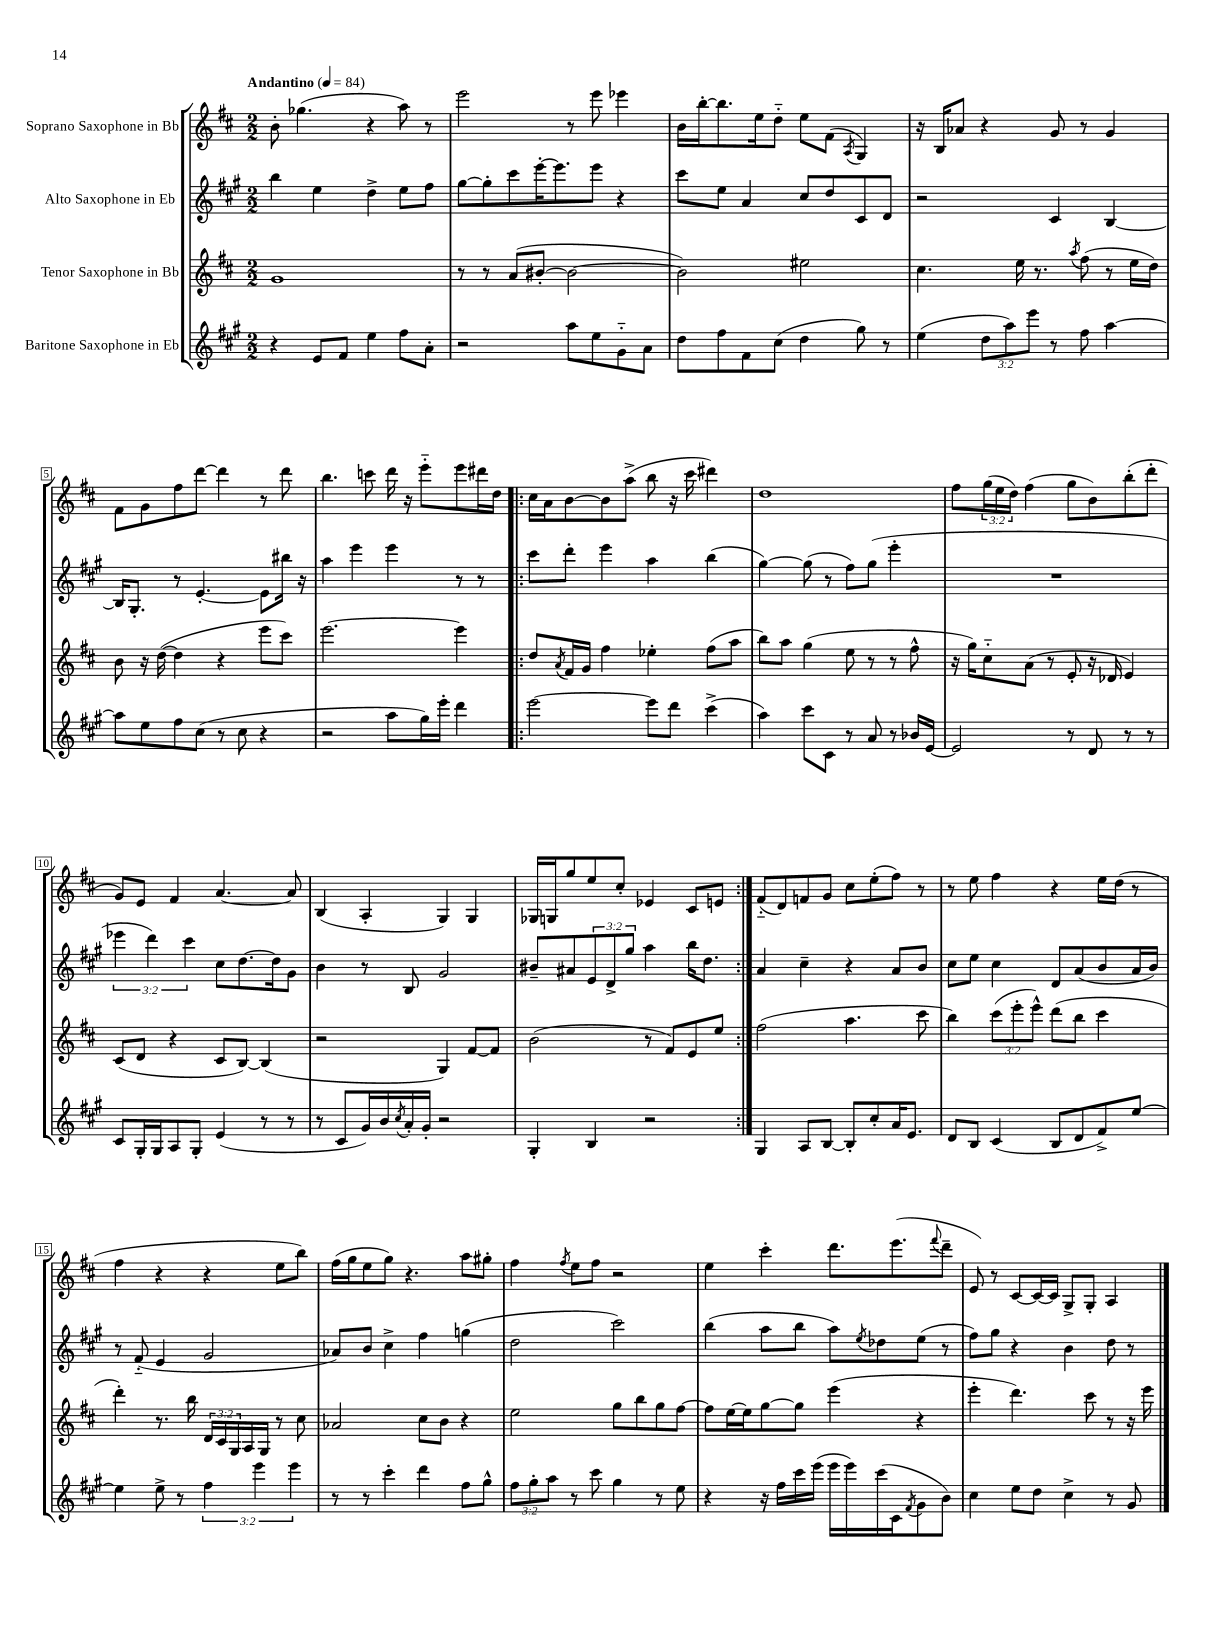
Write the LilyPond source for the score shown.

<<
\new StaffGroup <<
\new Staff = "s0" \with { instrumentName = "Soprano Saxophone in Bb" } {
    \clef treble \key d \major \numericTimeSignature \time 2/2 \override Staff.TupletNumber.text = #tuplet-number::calc-fraction-text \tempo "Andantino" 4 = 84
    b'8-. ges''4.( r4 a''8) r8 |
    e'''2 r8 e'''8 ees'''4 |
    b'16 b''16~-. b''8. e''16 d''8-_ e''8 fis'8( \acciaccatura { a8 } g4) |
    r16 b16 aes'8 r4 g'8 r8 g'4 |
    fis'8 g'8 fis''8 d'''8~ d'''4 r8 d'''8 |
    b''4. c'''8 d'''16 r16 e'''8-_ e'''8 dis'''16 d''16 |
    \repeat volta 2 { cis''16 a'16 b'8~ b'8 a''8->( b''8 r16 cis'''16 dis'''4) |
    d''1 |
    fis''8 \tuplet 3/2 { g''16( e''16 d''16) } fis''4( g''8 b'8) b''8-.( d'''8-. |
    g'8) e'8 fis'4 a'4.~ a'8 |
    b4( a4-. g4) g4 |
    ges16 g16 g''8 e''8 cis''8-. ees'4 cis'8 e'8 | }
    fis'8-_( d'8) f'8 g'8 cis''8 e''8-.( fis''8) r8 |
    r8 e''8 fis''4 r4 e''16 d''16( r8 |
    fis''4 r4 r4 e''8 b''8) |
    fis''16( g''16 e''8 g''8) r4. a''8 gis''8-. |
    fis''4 \acciaccatura { fis''8 } e''8 fis''8 r2 |
    e''4 cis'''4-. d'''8. e'''8.( \appoggiatura { fis'''8 } d'''8-- |
    e'8) r8 cis'8~ cis'16~ cis'16 g8-> g8-. a4 \bar "|." |
}
\new Staff = "s1" \with { instrumentName = "Alto Saxophone in Eb" } {
    \clef treble \key a \major \numericTimeSignature \time 2/2 \override Staff.TupletNumber.text = #tuplet-number::calc-fraction-text
    b''4 e''4 d''4-> e''8 fis''8 |
    gis''8~ gis''8-. cis'''8 e'''16~-. e'''8. e'''8 r4 |
    cis'''8 e''8 a'4 cis''8 d''8 cis'8 d'8 |
    r2 cis'4 b4~ |
    b16 gis8.-. r8 e'4.~-. e'8 bis''16 r16 |
    a''4 e'''4 e'''4 r8 r8 |
    \repeat volta 2 { cis'''8 d'''8-. e'''4 a''4 b''4( |
    gis''4~) gis''8( r8 fis''8) gis''8( e'''4-. |
    R1 |
    \tuplet 3/2 { ees'''4 d'''4) cis'''4 } cis''8 d''8.~ d''16 gis'8 |
    b'4 r8 b8 gis'2 |
    bis'8-- ais'8 \tuplet 3/2 { e'8 d'8-> gis''8 } a''4 b''16 d''8. | }
    a'4 cis''4-- r4 a'8 b'8 |
    cis''8 e''8 cis''4 d'8 a'8( b'8 a'16 b'16) |
    r8 fis'8-_( e'4 gis'2 |
    aes'8) b'8 cis''4-> fis''4 g''4( |
    d''2 cis'''2) |
    b''4( a''8 b''8 a''8) \acciaccatura { e''8 } des''8 e''8( r8 |
    fis''8) gis''8 r4 b'4 d''8 r8 \bar "|." |
}
\new Staff = "s2" \with { instrumentName = "Tenor Saxophone in Bb" } {
    \clef treble \key d \major \numericTimeSignature \time 2/2 \override Staff.TupletNumber.text = #tuplet-number::calc-fraction-text
    g'1 |
    r8 r8 a'8( bis'8~-. bis'2~ |
    bis'2) eis''2 |
    cis''4. e''16 r8. \acciaccatura { a''8 } fis''8( r8 e''16 d''16) |
    b'8 r16 d''16~( d''4 r4 e'''8 cis'''8) |
    e'''2.~ e'''4 |
    \repeat volta 2 { d''8 \acciaccatura { a'8 } fis'16 g'16 fis''4 ees''4-. fis''8( a''8 |
    b''8) a''8 g''4( e''8 r8 r8 fis''8-^ |
    r16 g''16) cis''8-_ a'8( r8 e'8-. r16 des'16 e'4) |
    cis'8( d'8 r4 cis'8 b8~) b4( |
    r2 g4) fis'8~ fis'8 |
    b'2( r8 fis'8) e'8 e''8 | }
    fis''2( a''4. cis'''8 |
    b''4) \tuplet 3/2 { cis'''8( e'''8-. e'''8-^) } d'''8( b''8 cis'''4 |
    d'''4-.) r8. b''16 \tuplet 3/2 { d'16 cis'16 g16 } a16 g16 r8 cis''8 |
    aes'2 cis''8 b'8 r4 |
    e''2 g''8 b''8 g''8 fis''8~ |
    fis''8 e''16~ e''16 g''8~ g''8 e'''4( r4 |
    e'''4-. d'''4.) cis'''8 r8 r16 e'''16 \bar "|." |
}
\new Staff = "s3" \with { instrumentName = "Baritone Saxophone in Eb" } {
    \clef treble \key a \major \numericTimeSignature \time 2/2 \override Staff.TupletNumber.text = #tuplet-number::calc-fraction-text
    r4 e'8 fis'8 e''4 fis''8 a'8-. |
    r2 a''8 e''8 gis'8-_ a'8 |
    d''8 fis''8 fis'8 cis''8( d''4 gis''8) r8 |
    e''4( \tuplet 3/2 { d''8 a''8) e'''8 } r8 fis''8 a''4~ |
    a''8 e''8 fis''8 cis''8( r8 cis''8 r4 |
    r2 a''8 gis''16) e'''16-. d'''4 |
    \repeat volta 2 { e'''2~ e'''8 d'''8 cis'''4->( |
    a''4) cis'''8 cis'8 r8 a'8 r8 bes'16 e'16~ |
    e'2 r8 d'8 r8 r8 |
    cis'8 gis16-. gis16 a8 gis8-. e'4( r8 r8 |
    r8 cis'8 gis'16) b'16 \acciaccatura { cis''8 } a'16-. gis'16-. r2 |
    gis4-. b4 r2 | }
    gis4 a8 b8~ b8-. cis''8-. a'16 e'8. |
    d'8 b8 cis'4( b8 d'8 fis'8->) e''8~ |
    e''4 e''8-> r8 \tuplet 3/2 { fis''4 e'''4 e'''4 } |
    r8 r8 cis'''4-. d'''4 fis''8 gis''8-^ |
    \tuplet 3/2 { fis''8 gis''8-. a''8 } r8 cis'''8 gis''4 r8 e''8 |
    r4 r16 fis''16 cis'''16 e'''16( e'''16 e'''16) cis'''16( cis'16 \acciaccatura { fis'8 } gis'8 b'8) |
    cis''4 e''8 d''8 cis''4-> r8 gis'8 \bar "|." |
}
>>
>>
\layout { \context { \Score \override BarNumber.stencil = #(make-stencil-boxer 0.1 0.3 ly:text-interface::print) } }
